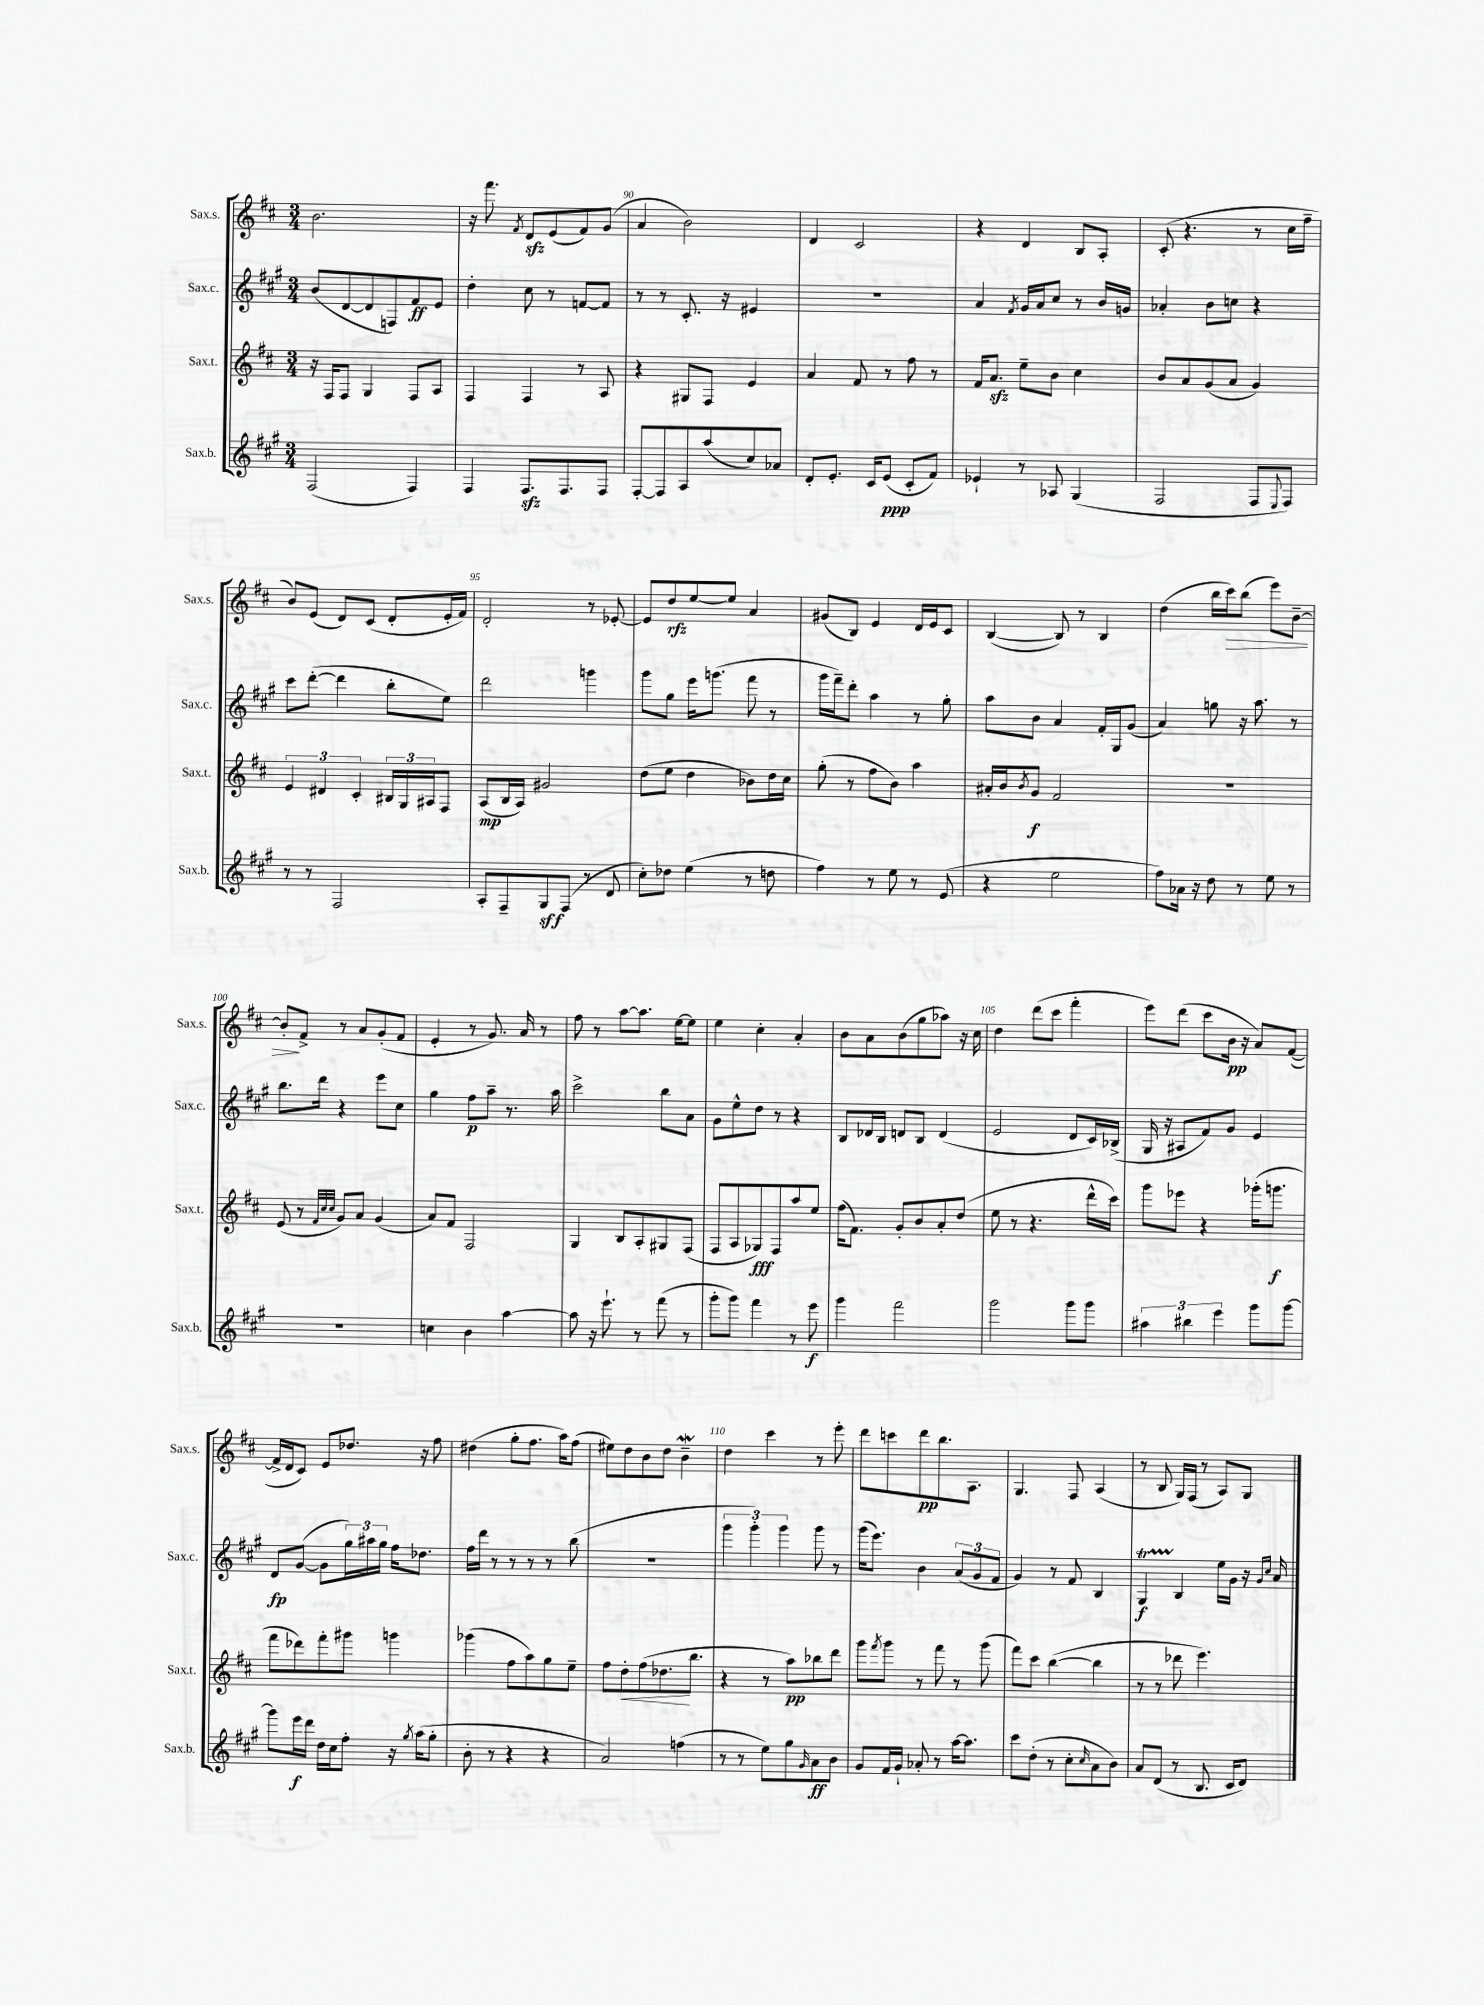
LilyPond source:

<<
\new StaffGroup <<
\new Staff = "s0" \with { instrumentName = "Sax.s." shortInstrumentName = "Sax.s." } {
    \clef treble \key d \major \numericTimeSignature \time 3/4
    b'2. |
    r16 fis'''8. \acciaccatura { fis'8 } d'8\sfz e'8( fis'8) g'8( |
    a'4 b'2) |
    d'4 cis'2 |
    r4 d'4 b8 a8-. |
    cis'8-.( r4. r8 cis''16 fis''16-- |
    b'8) e'8( d'8) cis'8( d'8-. e'16-. fis'16) |
    d'2-. r8 ees'8~-. |
    ees'8 d''8\rfz e''8~ e''8 a'4 |
    gis'8( b8) e'4 d'16 e'16 cis'8 |
    b4~( b8) r8 b4 |
    d''4( b''16 cis'''16\>) b''8( e'''8) b'8~-- |
    b'8-.\! fis'8-> r8 a'8 g'8-.( fis'8 |
    e'4-. r8 g'8.) a'16 r8 |
    fis''8 r8 a''8~ a''8. e''16~ e''8 |
    e''4 cis''4-. a'4-. |
    b'8 a'8 b'8( g''8 aes''8) r16 cis''16 |
    d''4 d'''8( cis'''8 fis'''4-. |
    e'''8) d'''8( cis'''8 b'16\pp r16 a'8) fis'8~( |
    fis'16-> d'16 cis'8) e'8 des''8. r16 fis''8 |
    dis''4( g''8-. fis''8. a''16) fis''8( |
    eis''8) d''8 b'8 d''8 b'4--\mordent |
    d''4 cis'''4 r8 e'''8-. |
    d'''8 c'''8 d'''8\pp b''8. a8. |
    g4. fis8 a4( |
    r8 b8 g16) fis16( r8 a8) g8 \bar "|." |
}
\new Staff = "s1" \with { instrumentName = "Sax.c." shortInstrumentName = "Sax.c." } {
    \clef treble \key a \major \numericTimeSignature \time 3/4
    b'8( d'8~ d'8 f8) fis'8\ff e'8 |
    d''4-. cis''8 r8 f'8~ f'8 |
    r8 r8 cis'8.-. r16 eis'4 |
    R2. |
    a'4 \acciaccatura { fis'8 } gis'16 a'16 cis''8 r8 b'16 g'16 |
    aes'4-. b'8 c''8 r4 |
    cis'''8 d'''8~-.( d'''4 b''8-. e''8) |
    d'''2 g'''4 |
    gis'''8 gis''8 e'''16 g'''8.( fis'''8 r8 |
    gis'''16 fis'''16--) d'''8-. a''4 r8 gis''8-. |
    a''8 b'8 a'4 fis'16-. gis16 gis'8( |
    a'4) g''8 r16 a''8. r8 |
    b''8. d'''16 r4 e'''8 cis''8 |
    gis''4 fis''8\p a''8-- r8. a''16 |
    cis'''2-> b''8 a'8 |
    gis'8 e''8-^ d''8 r8 r4 |
    b8 des'16 b16 d'8 b8 d'4( |
    e'2 d'8 cis'16) bes16->( |
    gis16 r16 ais8 fis'8) gis'8 e'4 |
    d'8\fp gis'8~( gis'8 \tuplet 3/2 { gis''16) ais''16 gis''16 } fis''16 des''8. |
    fis''16 d'''16 r8 r8 r8 r8 b''8( |
    R2. |
    \tuplet 3/2 { gis'''4 gis'''4-.) gis'''4 } gis'''8 r8 |
    gis'''16( e'''8.) b'4 \tuplet 3/2 { a'8( gis'8 fis'8 } |
    gis'4) r8 fis'8 b4 |
    gis4\startTrillSpan\f b4\stopTrillSpan e''16 gis'16 r16 \grace { gis'16 cis''16 } a'16 \bar "|." |
}
\new Staff = "s2" \with { instrumentName = "Sax.t." shortInstrumentName = "Sax.t." } {
    \clef treble \key d \major \numericTimeSignature \time 3/4
    r16 fis16 fis8 g4 fis8 a8 |
    fis4 fis4 r8 a8 |
    r4 gis8 fis8 e'4 |
    a'4 fis'8 r8 fis''8 r8 |
    fis'16 a'8.\sfz e''8-- b'8 cis''4 |
    b'8 a'8 g'8( a'8 g'4) |
    \tuplet 3/2 { e'4 dis'4 cis'4-. } \tuplet 3/2 { bis16 g16 ais16 } fis8 |
    a8\mp( b16 a16) gis'2 |
    d''8( e''8 d''4 bes'8) d''16 cis''16 |
    g''8-.( r8 fis''8 b'8) a''4 |
    ais'16-. b'16 \acciaccatura { b'8 } g'8\f fis'2 |
    R2. |
    e'8( r8 \grace { fis'32 cis''32 cis''32 } g'8) a'8 g'4( |
    a'8) fis'8 fis2 |
    g4 b8 a8-. gis8 fis8( |
    fis8 a8 ges8\fff) fis8 a''8 e''8 |
    fis''16( fis'8.) g'8-. b'8 a'8-. d''8( |
    e''8 r8 r4. d'''16-^ cis'''16) |
    g'''8 ees'''8 r4 ges'''16-.( g'''8.\f |
    fis'''8 des'''8) fis'''8-. gis'''8 g'''4 |
    ges'''4( fis''8 a''8) g''8 e''8-- |
    fis''8 d''8-.\< fis''8( des''8.\! b''8. |
    r4 r8 a''8\pp) bes''8 d'''8 |
    g'''8 \acciaccatura { fis'''8 } g'''8 r8 fis'''8 r8 g'''8( |
    fis'''8) cis'''8 b''4~( b''4 |
    r8 r8 des'''8 e'''4.) \bar "|." |
}
\new Staff = "s3" \with { instrumentName = "Sax.b." shortInstrumentName = "Sax.b." } {
    \clef treble \key a \major \numericTimeSignature \time 3/4
    fis2( fis4) |
    fis4 fis8.\sfz fis8. fis8 |
    fis8~-. fis8 a8 a''8( cis''8) aes'8 |
    d'8-. e'8.-. cis'16 e'8\ppp( cis'8-. fis'8) |
    ees'4-! r8 aes8 gis4( |
    fis2 fis8 \appoggiatura { e8 } fis8) |
    r8 r8 fis2 |
    a8-. fis8-- gis8\sff fis8( r8 d'8 |
    cis''8-.) des''8 e''4( r8 d''8 |
    fis''4) r8 e''8 r8 e'8( |
    r4 e''2 |
    fis''8) aes'16 r16 d''8 r8 e''8 r8 |
    R2. |
    c''4 b'4 a''4~ |
    a''8 r16 e'''8.-! r8 fis'''8( r8 |
    gis'''8-. gis'''8) fis'''4 r8 e'''8\f |
    gis'''4 fis'''2 |
    gis'''2 gis'''8 gis'''8 |
    \tuplet 3/2 { ais''4 bis''4 e'''4 } gis'''8 gis'''8~ |
    gis'''8 e'''16\f d'''16 d''16 cis''16 fis''8-. r16 \acciaccatura { gis''8 } a''16( gis''8-. |
    b'8-. r8 r4 r4 |
    a'2) f''4( |
    r8 r8 e''8) gis''8 \grace { gis'16 } a'8\ff b'8 |
    gis'8 fis'16 gis'16-! aes'8-. r8 a''16~ a''8. |
    cis'''8 d''8-.( r8 cis''8-. \grace { cis''16 } a'8 b'8) |
    a'8 d'8( r8 b8. cis'16 d'8) \bar "|." |
}
>>
>>
\layout { \context { \Score currentBarNumber = #88 \override BarNumber.break-visibility = ##(#f #t #t) barNumberVisibility = #(every-nth-bar-number-visible 5) } }
